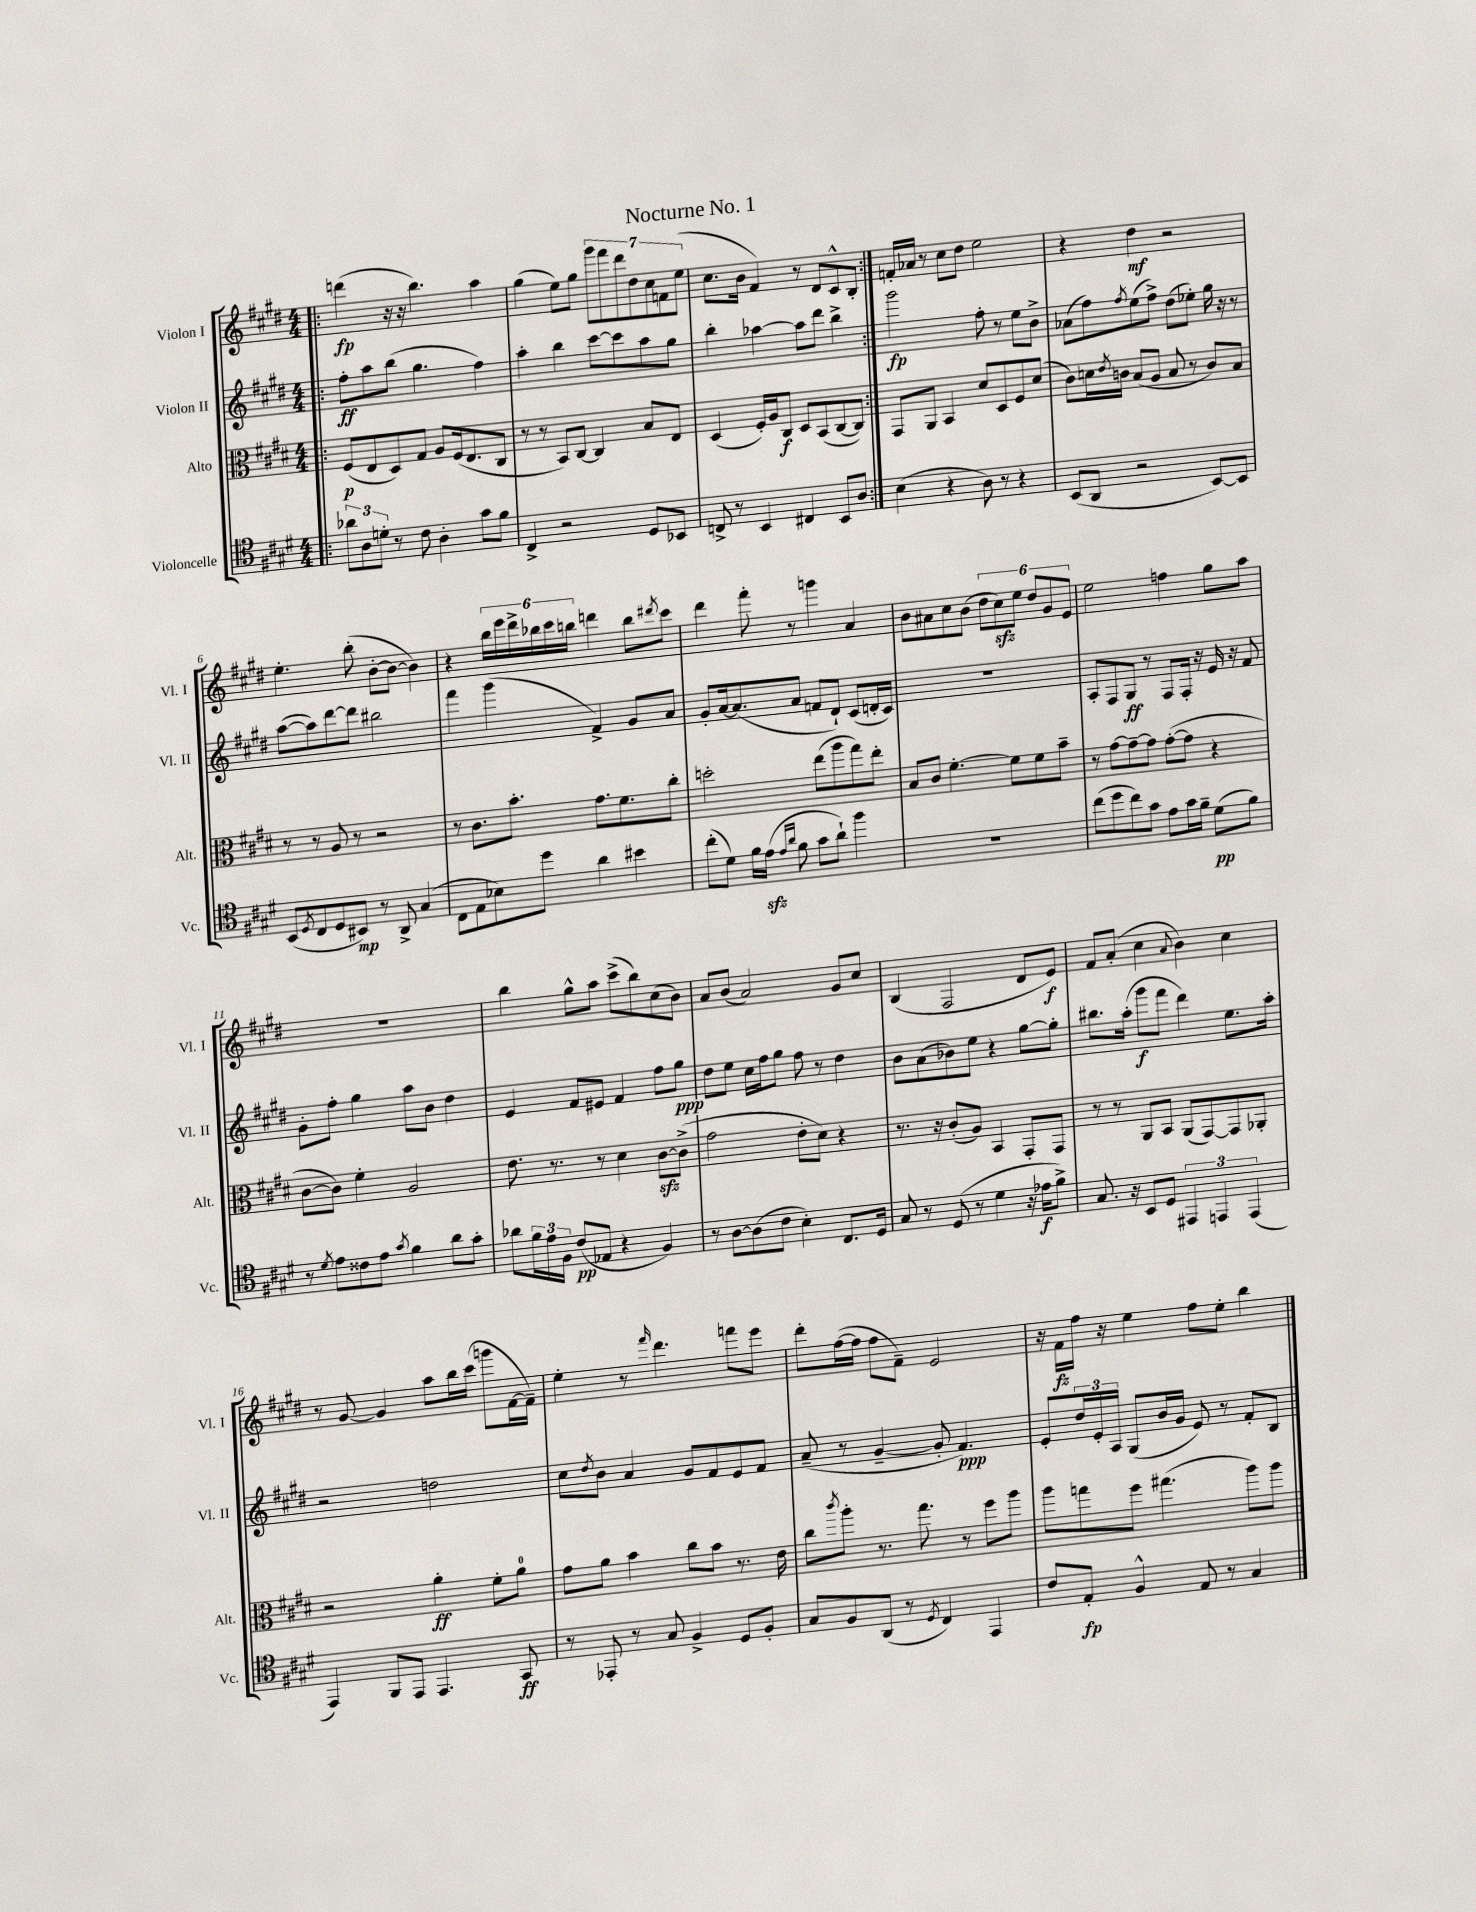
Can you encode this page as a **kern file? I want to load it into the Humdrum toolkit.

**kern	**dynam	**kern	**dynam	**kern	**dynam	**kern	**dynam
*part4	*part4	*part3	*part3	*part2	*part2	*part1	*part1
*staff4	*staff4	*staff3	*staff3	*staff2	*staff2	*staff1	*staff1
*I"Violoncelle	*	*I"Alto	*	*I"Violon II	*	*I"Violon I	*
*I'Vc.	*	*I'Alt.	*	*I'Vl. II	*	*I'Vl. I	*
*clefC4	*	*clefC3	*	*clefG2	*	*clefG2	*
*k[f#c#g#d#]	*	*k[f#c#g#d#]	*	*k[f#c#g#d#]	*	*k[f#c#g#d#]	*
*M4/4	*	*M4/4	*	*M4/4	*	*M4/4	*
=1!|:	=1!|:	=1!|:	=1!|:	=1!|:	=1!|:	=1!|:	=1!|:
12a-X\L	.	(8F#/L	p	8ff#'\L	ff	(4dddn\	fp
12A\	.	.	.	.	.	.	.
.	.	8E/	.	8aa\	.	.	.
12dn'\J	.	.	.	.	.	.	.
8r	.	8D#/)	.	(8bb\J	.	16r	.
.	.	.	.	.	.	16r	.
8c#\	.	8G#/J	.	4.gg#\	.	4.bb\)	.
4A'\	.	8A/L	.	.	.	.	.
.	.	(16F#/k	.	.	.	.	.
.	.	8.E/	.	.	.	.	.
8g#\L	.	.	.	4ff#\)	.	4aa\	.
8f#\J	.	8C#/J	.	.	.	.	.
=2	=2	=2	=2	=2	=2	=2	=2
4C#^/	.	8r	.	4aa'\	.	(4gg#\	.
.	.	8r	.	.	.	.	.
2r	.	8BB/L)	.	4bb\	.	8ee\L)	.
.	.	[8C#/J	.	.	.	8gg#\J	.
.	.	4C#/]	.	[8ccc#\L	.	14ggg#\L	.
.	.	.	.	.	.	14fff#\	.
.	.	.	.	8ccc#\]	.	.	.
.	.	.	.	.	.	14ddd#\	.
.	.	.	.	.	.	14dd#\	.
8D#/L	.	8B/L	.	8aa\	.	.	.
.	.	.	.	.	.	14cc#\	.
.	.	.	.	.	.	14fn\	.
8BB-X/J	.	8E/J	.	8gg#\J	.	.	.
.	.	.	.	.	.	(14ee\J	.
=3	=3	=3	=3	=3	=3	=3	=3
8Cn^/	.	(4D#/	.	4bb'\	.	8.cc#\L	.
8r	.	.	.	.	.	.	.
.	.	.	.	.	.	16b\Jk	.
4BB/	.	16F#'/LL)	.	[4aa-X\	.	4f#/)	.
.	.	16A/J	.	.	.	.	.
.	.	8C#/J	f	.	.	.	.
4C#X/	.	8D#/L	.	8aa-\L]	.	8r	.
.	.	(8BB/	.	8ddd#\J	.	8d#/L	.
8BB/L	.	[8C#/	.	4bb^\	.	8c#^^/	.
8A/J	.	8C#/J])	.	.	.	8B'/J	.
=4:|!	=4:|!	=4:|!	=4:|!	=4:|!	=4:|!	=4:|!	=4:|!
(4B\	.	8GG#/L	.	2ggg#\	fp	16fn'/LL	.
.	.	.	.	.	.	16a-X/JJ	.
.	.	8AA/J	.	.	.	8r	.
4r	.	4BB/	.	.	.	8cc#\L	.
.	.	.	.	.	.	8dd#\J	.
8A\)	.	8d#/L	.	8ff#'\	.	2ee\	.
8r	.	8D#/	.	8r	.	.	.
4r	.	8F#/	.	8ee\L	.	.	.
.	.	(8d#/J	.	8b^\J	.	.	.
=5	=5	=5	=5	=5	=5	=5	=5
(8BB/L	.	8c#\L)	.	(8a-X\L	.	4r	.
8AA/J	.	16dn\L	.	8ff#\)	.	.	.
.	.	8qe/	.	.	.	.	.
.	.	16cn\JJ	.	.	.	.	.
.	.	.	.	8qff#/	.	.	.
2r	.	(8B/L	.	(8ee\	.	4dd#\	mf
.	.	8A/J	.	8ff#^\J)	.	.	.
.	.	8B/	.	(8dd#\L	.	2r	.
.	.	8r	.	8ee-X'\J)	.	.	.
[8BB/L)	.	8c/L)	.	16gg#\	.	.	.
.	.	.	.	16r	.	.	.
8BB/J]	.	8B/J	.	8r	.	.	.
!!LO:LB:g=z
=6	=6	=6	=6	=6	=6	=6	=6
(8BB/L	.	8r	.	([8aa\L	.	4.ee'\	.
8qD#/	.	.	.	.	.	.	.
8C#/	.	8r	.	8aa\])	.	.	.
8D#/	.	8A/	.	[8ddd#\	.	.	.
8BB#X/J)	mp	8r	.	8ddd#\J]	.	(8bb'\	.
8r	.	2r	.	2bb#X\	.	[8b'\L	.
8AA^/	.	.	.	.	.	8b\J_	.
(4G#/	.	.	.	.	.	4b\])	.
=7	=7	=7	=7	=7	=7	=7	=7
8C#\L	.	8r	.	4fff#\	.	4r	.
8E\	.	8.c#\L	.	.	.	.	.
8B-X\)	.	.	.	(4ggg#\	.	24bb\LL	.
.	.	.	.	.	.	24eee\	.
.	.	8.b'\J	.	.	.	.	.
.	.	.	.	.	.	24ddd#^\	.
8dd#\J	.	.	.	.	.	24bb-X\	.
.	.	.	.	.	.	24ccc#\	.
.	.	.	.	.	.	24bbn\JJ	.
4a\	.	8.g#\L	.	4f#^/)	.	4dddn\	.
.	.	8.f#\	.	.	.	.	.
4b#X\	.	.	.	8g#/L	.	8bb\L	.
.	.	.	.	.	.	8qddd#X/	.
.	.	8cc#'\J	.	8a/J	.	8ccc#\J	.
=8	=8	=8	=8	=8	=8	=8	=8
(8cc#'\L	.	2ddn'\	.	8g#'/L	.	4ddd#\	.
8d#\J)	.	.	.	[16a/k	.	.	.
.	.	.	.	(8.a/]	.	.	.
16f#\LL	.	.	.	.	.	8fff#'\	.
(16ezz\JJ	.	.	.	.	.	.	.
16qqe/LL	.	.	.	.	.	.	.
16qqa/JJ	.	.	.	.	.	.	.
8f#\	.	.	.	8a/J	.	8r	.
8g#\L	.	(8ee\L	.	8fn/L	.	4gggn\	.
8a`\J)	.	8aa\	.	8d#`/J)	.	.	.
4ff#\	.	8gg#\)	.	(8c#/L	.	4a/	.
.	.	8ee'\J	.	16dn'/L	.	.	.
.	.	.	.	16c#/JJ)	.	.	.
=9	=9	=9	=9	=9	=9	=9	=9
1r	.	8B/L	.	1r	.	8b\L	.
.	.	8c#/J	.	.	.	8a#X\	.
.	.	[4.f#'\	.	.	.	8cc#\	.
.	.	.	.	.	.	(8b\J	.
.	.	.	.	.	.	12dd#\L	.
.	.	.	.	.	.	12cc#zz\)	.
.	.	8f#\L]	.	.	.	.	.
.	.	.	.	.	.	12ee\J	.
.	.	8f#\	.	.	.	12dd#/L	.
.	.	.	.	.	.	12g#/	.
.	.	8b~\J	.	.	.	.	.
.	.	.	.	.	.	12e/J	.
=10	=10	=10	=10	=10	=10	=10	=10
(8cc#\L	.	8r	.	8A'/L	.	2ee\	.
8dd#\	.	[8g#\L	.	8F#/	.	.	.
8cc#\)	.	8g#~\_	.	8G#/J	ff	.	.
8g#\J	.	8g#\J]	.	8r	.	.	.
8e\L	.	([8g#'\L	.	8F#/L	.	4ffn\	.
16g#\L	.	8g#\J]	.	16F#'/Jk	.	.	.
16f#~\JJ	.	.	.	16r	.	.	.
(8d#\L	pp	4r	.	16e/	.	8gg#\L	.
.	.	.	.	16r	.	.	.
8f#\J)	.	.	.	8f#/	.	8aa\J	.
!!LO:LB:g=z
=11	=11	=11	=11	=11	=11	=11	=11
8r	.	[8c#\L	.	8g#'\L	.	1r	.
8qd#/	.	.	.	.	.	.	.
8e\L	.	8c#\J])	.	8ff#'\J	.	.	.
8c##X\	.	4f#'\	.	4gg#\	.	.	.
8e\J	.	.	.	.	.	.	.
8qg#/	.	.	.	.	.	.	.
4f#\	.	2A/	.	8aa\L	.	.	.
.	.	.	.	8b\J	.	.	.
8a\L	.	.	.	4dd#\	.	.	.
8g#'\J	.	.	.	.	.	.	.
=12	=12	=12	=12	=12	=12	=12	=12
8a-X\L	.	8.e\	.	4e/	.	4bb\	.
24f#\L	.	.	.	.	.	.	.
24e\	.	.	.	.	.	.	.
.	.	8.r	.	.	.	.	.
24F#\JJ	.	.	.	.	.	.	.
(8c#/L	pp	.	.	8f#/L	.	8gg#^^\L	.
8E-X/J	.	8r	.	8e#X/J	.	8aa\J	.
4r	.	4d#\	.	4f#/	.	(8ccc#^\L	.
.	.	.	.	.	.	8bb\)	.
4F#/)	.	[8c#zz\L	.	8ff#\L	.	(8cc#\	.
.	.	(8c#^\J]	.	8gg#\J	ppp	8b\J)	.
=13	=13	=13	=13	=13	=13	=13	=13
8r	.	2g#\	.	8dd#\L	.	8a/L	.
[8A\L	.	.	.	8ee\J	.	(8b/J	.
(8A\]	.	.	.	16cc#\LL	.	2a/)	.
.	.	.	.	16ff#\J	.	.	.
8c#\J	.	.	.	8gg#\J	.	.	.
4B'\)	.	8e'\L	.	8ff#\	.	.	.
.	.	8d#\J)	.	8r	.	.	.
8.C#/L	.	4r	.	4dd#\	.	8g#/L	.
.	.	.	.	.	.	8cc#/J	.
16D#/Jk	.	.	.	.	.	.	.
=14	=14	=14	=14	=14	=14	=14	=14
8G#/	.	8.r	.	8b\L	.	(4B/	.
8r	.	.	.	(8a\	.	.	.
.	.	16r	.	.	.	.	.
(8D#/	.	(8c#'/L	.	8b-X\)	.	2F#/	.
8r	.	8A/J)	.	8ee\J	.	.	.
4d#\	.	4BB/	.	4r	.	.	.
16r	.	8GG#'/L	.	[8gg#\L	.	8d#/L	.
16e-X\KL	f	.	.	.	.	.	.
8f#^\J)	.	8GG#/J	.	8gg#'\J]	.	8e/J)	f
=15	=15	=15	=15	=15	=15	=15	=15
8.G#/	.	8r	.	8.bb#X\L	.	8f#/L	.
.	.	8r	.	.	.	(8a'/J	.
16r	.	.	.	(16aa'\Jk	.	.	.
8BB/L	.	8AA/L	.	8ggg#\L	f	4cc#\	.
8D#/J	.	8BB/J	.	8fff#\J	.	.	.
.	.	.	.	.	.	8qqa/	.
6EE#X/	.	(8AA/L	.	4ddd#\)	.	4b\)	.
.	.	[8GG#/)	.	.	.	.	.
6EEn/	.	.	.	.	.	.	.
.	.	8GG#/]	.	8.ee\L	.	4cc#\	.
(6EE/	.	.	.	.	.	.	.
.	.	8AA-X'/J	.	.	.	.	.
.	.	.	.	16aa'\Jk	.	.	.
!!LO:LB:g=z
=16	=16	=16	=16	=16	=16	=16	=16
4EE/)	.	2r	.	2r	.	8r	.
.	.	.	.	.	.	[8g#/	.
8FF#/L	.	.	.	.	.	4g#/]	.
8EE/J	.	.	.	.	.	.	.
4.EE/	.	4a'\	ff	2ddn\	.	8aa\L	.
.	.	.	.	.	.	16bb\L	.
.	.	.	.	.	.	(16ccc#\JJ	.
.	.	8f#'\L	.	.	.	8gggn\L	.
8GG#/	ff	8a\J	.	.	.	[16f#\L	.
.	.	.	.	.	.	16f#~\JJ])	.
=17	=17	=17	=17	=17	=17	=17	=17
8r	.	8g#\L	.	8cc#\L	.	4ee'\	.
.	.	.	.	8qdd#/	.	.	.
8EE-X'/	.	8a\J	.	8b\J	.	.	.
8r	.	4b\	.	4a/	.	8r	.
.	.	.	.	.	.	16qqfff#/	.
8G#/	.	.	.	.	.	4.ddd#\	.
4F#^/	.	8cc#\L	.	8g#/L	.	.	.
.	.	8b\J	.	8f#/	.	.	.
8D#/L	.	8.r	.	8e/	.	8fffn\L	.
8F#'/J	.	.	.	8f#/J	.	8eee\J	.
.	.	16e\	.	.	.	.	.
=18	=18	=18	=18	=18	=18	=18	=18
8G#/L	.	8cc#\L	.	(8a~/	.	8ddd#'\L	.
.	.	8qccc#/	.	.	.	.	.
8F#/	.	8aa'\J	.	8r	.	([16ff#\L	.
.	.	.	.	.	.	16ff#\JJ]	.
(8AA/J	.	8.r	.	[4g#~/	.	8ff#\L	.
8r	.	.	.	.	.	8f#~\J)	.
.	.	8.gg#\	.	.	.	.	.
8qD#/	.	.	.	.	.	.	.
4C#/)	.	.	.	8g#'/]	.	2e/	.
.	.	8r	.	4.f#/)	ppp	.	.
4EE/	.	8ff#\L	.	.	.	.	.
.	.	8aa\J	.	.	.	.	.
=19	=19	=19	=19	=19	=19	=19	=19
8c#/L	.	8aa\L	.	8e'/L	.	16r	.
.	.	.	.	.	.	16f#\LL	fz
8E'/J	fp	8ggn\	.	24dd#/L	.	16ff#\JJ	.
.	.	.	.	24e'/	.	.	.
.	.	.	.	.	.	16r	.
.	.	.	.	24A/JJ	.	.	.
4F#^^/	.	8ff#\J	.	(8G#/L	.	4ee\	.
.	.	(4.gg#X\	.	16b/L	.	.	.
.	.	.	.	16g#/JJ	.	.	.
8E/	.	.	.	8e/)	.	8ff#\L	.
8r	.	.	.	8r	.	8ee'\J	.
4G#/	.	8aa\L)	.	8f#'/L	.	4bb\	.
.	.	8aa\J	.	8B/J	.	.	.
==	==	==	==	==	==	==	==
*-	*-	*-	*-	*-	*-	*-	*-
